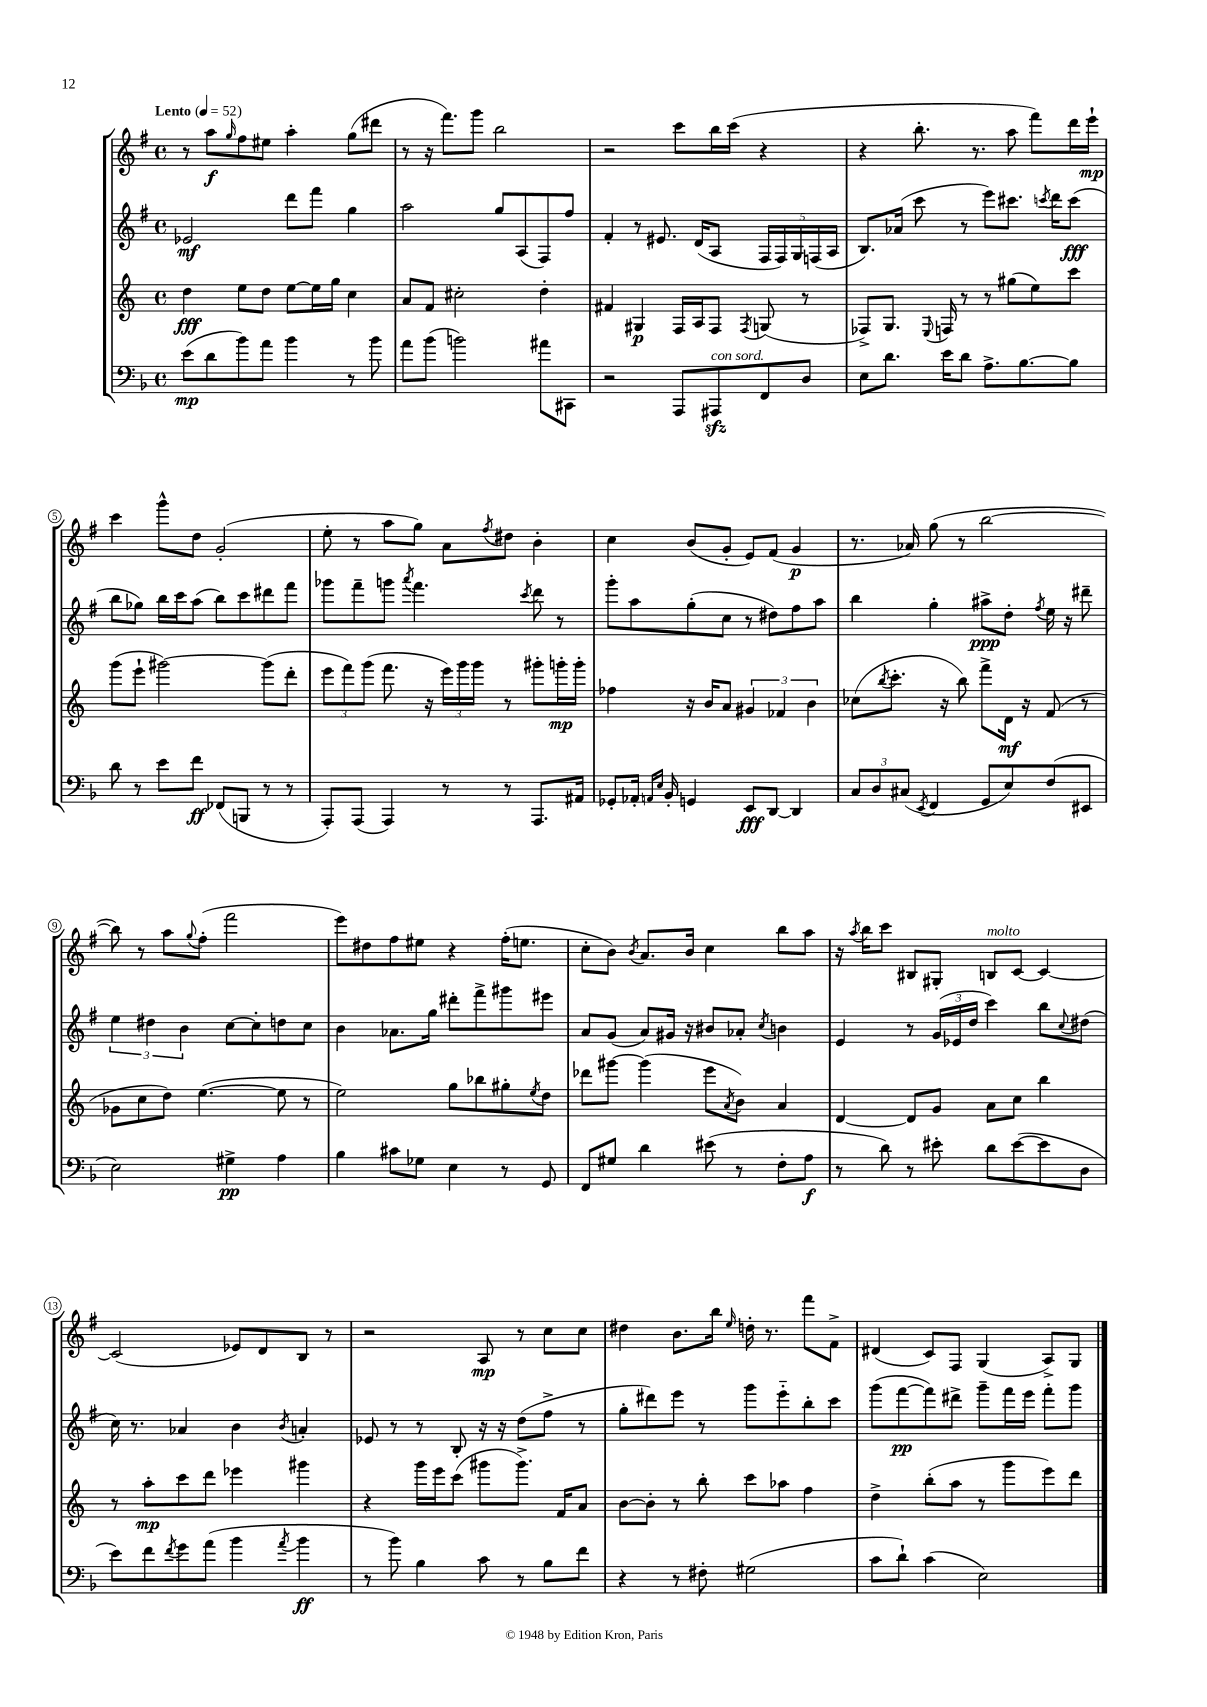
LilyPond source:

<<
\new StaffGroup <<
\new Staff = "s0" {
    \clef treble \key g \major \defaultTimeSignature \time 4/4 \tempo "Lento" 4 = 52
    r8 a''8\f \grace { g''16 } fis''8 eis''8 a''4-. g''8( dis'''8 |
    r8 r16 fis'''8.) g'''8 b''2 |
    r2 c'''8 b''16 c'''16( r4 |
    r4 b''8.-. r8. a''8 fis'''8) d'''16 e'''16-!\mp |
    c'''4 g'''8-^ d''8 g'2-.( |
    e''8-. r8 a''8 g''8) a'8 \acciaccatura { fis''8 } dis''8 b'4-. |
    c''4 b'8( g'8-. e'8) fis'8( g'4\p |
    r8. aes'16) g''8( r8 b''2~ |
    b''8) r8 a''8 \appoggiatura { g''8 } fis''8-.( fis'''2 |
    e'''8) dis''8 fis''8 eis''8 r4 fis''16-.( e''8. |
    c''8-. b'8) \acciaccatura { b'8 } a'8. b'16 c''4 b''8 a''8 |
    r16 \acciaccatura { a''8 } b''16 c'''8 bis8 gis8-. b8^\markup { \italic "molto" } c'8~ c'4~ |
    c'2( ees'8) d'8 b8 r8 |
    r2 a8\mp r8 c''8 c''8 |
    dis''4 b'8. b''16 \grace { e''16 } d''16-. r8. fis'''8 fis'8-> |
    dis'4( c'8) fis8 g4( a8->) g8 \bar "|." |
}
\new Staff = "s1" {
    \clef treble \key g \major \defaultTimeSignature \time 4/4
    ees'2\mf d'''8 fis'''8 g''4 |
    a''2 g''8 a8( fis8) fis''8 |
    fis'4-. r8 eis'8. d'16( a8 \tuplet 5/4 { fis16 fis16) g16 f16( a16 } |
    b8.) aes'16( c'''8 r8 e'''8) cis'''8. \acciaccatura { c'''8 } d'''16 c'''8\fff( |
    b''8 ges''8) b''16 c'''16 a''8( b''8) c'''8 dis'''8 fis'''8 |
    ges'''8 fis'''8-- g'''8 \acciaccatura { a'''8 } fis'''4. \acciaccatura { c'''8 } d'''8 r8 |
    g'''8-. a''8 g''8-.( c''8 r8 dis''8) fis''8 a''8 |
    b''4 g''4-. ais''8->\ppp d''8-. \acciaccatura { fis''8 } e''16 r16 dis'''8-- |
    \tuplet 3/2 { e''4 dis''4 b'4 } c''8~ c''8-. d''8 c''8 |
    b'4 aes'8. g''16 dis'''8-. fis'''8-> gis'''8 eis'''8 |
    a'8 g'8( a'8) gis'16 r16 bis'8 aes'8-. \acciaccatura { c''8 } b'4 |
    e'4 r8 \tuplet 3/2 { g'16( ees'16 d''16 } c'''4) b''8 \appoggiatura { c''8 } dis''8( |
    c''16) r8. aes'4 b'4 \acciaccatura { b'8 } a'4-. |
    ees'8 r8 r8 b8-. r16 r16 d''8( fis''8-> r8 |
    g''8-. dis'''8) e'''8 r8 g'''8 e'''8-_ b''8-. c'''8 |
    g'''8( fis'''8~\pp fis'''8) dis'''8-> g'''8-- fis'''16 e'''16 fis'''8-. g'''8 \bar "|." |
}
\new Staff = "s2" {
    \clef treble \key c \major \defaultTimeSignature \time 4/4
    d''4\fff e''8 d''8 e''8~ e''16 g''16 c''4 |
    a'8 f'8 cis''2-. d''4-. |
    fis'4 gis4\p f16 a16 f8 \acciaccatura { f8 } g8( r8 |
    fes8->) g8. \appoggiatura { e8 } f16 r8 r8 gis''8( e''8) c'''8 |
    g'''8( e'''8-! gis'''2~) gis'''8( d'''8-. |
    \tuplet 3/2 { e'''8 f'''8) g'''8( } f'''8. r16 \tuplet 3/2 { e'''16) g'''16 g'''16 } r8 gis'''8-. g'''16-.\mp g'''16-. |
    fes''4 r16 b'16 a'8 \tuplet 3/2 { gis'4 fes'4 b'4 } |
    ces''8( \acciaccatura { b''8 } c'''8.-. r16 b''8) f'''8-> d'16\mf r16 f'8( r8 |
    ges'8 c''8 d''8) e''4.~( e''8 r8 |
    e''2) g''8 bes''8 gis''8-. \acciaccatura { e''8 } d''8 |
    des'''8 gis'''8~ gis'''4( e'''8 \acciaccatura { a'8 } b'8) a'4 |
    d'4~ d'8 g'8 a'8 c''8 b''4 |
    r8 a''8-.\mp c'''8 d'''8 ees'''4 gis'''4 |
    r4 g'''16 e'''16 c'''8( gis'''8 gis'''8.->) f'16 a'8 |
    b'8~ b'8-. r8 b''8-. c'''8 aes''8 f''4 |
    d''4-> b''8-.( a''8 r8 g'''8 e'''8) d'''8 \bar "|." |
}
\new Staff = "s3" {
    \clef bass \key f \major \defaultTimeSignature \time 4/4
    e'8\mp( d'8 bes'8) a'8 bes'4 r8 bes'8 |
    a'8 bes'8( b'2) ais'8 cis,8 |
    r2 a,,8 ais,,8\sfz^\markup { \italic "con sord." } f,8 d8 |
    e8 d'8. e'16 d'8 a8.-> bes8.~ bes8 |
    d'8 r8 e'8 f'8\ff fes,8( b,,8 r8 r8 |
    a,,8-.) a,,8( a,,4) r8 r8 a,,8. ais,16 |
    ges,8-. aes,16-. \grace { a,16 e16 } bes,16-. g,4 e,8\fff d,8~ d,4 |
    \tuplet 3/2 { c8 d8 cis8( } \acciaccatura { e,8 } f,4 g,8 e8) f8( eis,8 |
    e2) gis4->\pp a4 |
    bes4 cis'8 ges8 e4 r8 g,8 |
    f,8 gis8 d'4 eis'8( r8 f8-. a8\f |
    r8 d'8) r8 eis'8-. d'8 eis'8~( eis'8 d8 |
    e'8) f'8 \acciaccatura { f'8 } g'8 a'8( bes'4 \acciaccatura { a'8 } bes'4\ff |
    r8 bes'8) bes4 c'8 r8 bes8 f'8 |
    r4 r8 fis8-. gis2( |
    c'8 d'8-!) c'4( e2) \bar "|." |
}
>>
>>
\layout { \context { \Score \override BarNumber.stencil = #(make-stencil-circler 0.1 0.3 ly:text-interface::print) } }
